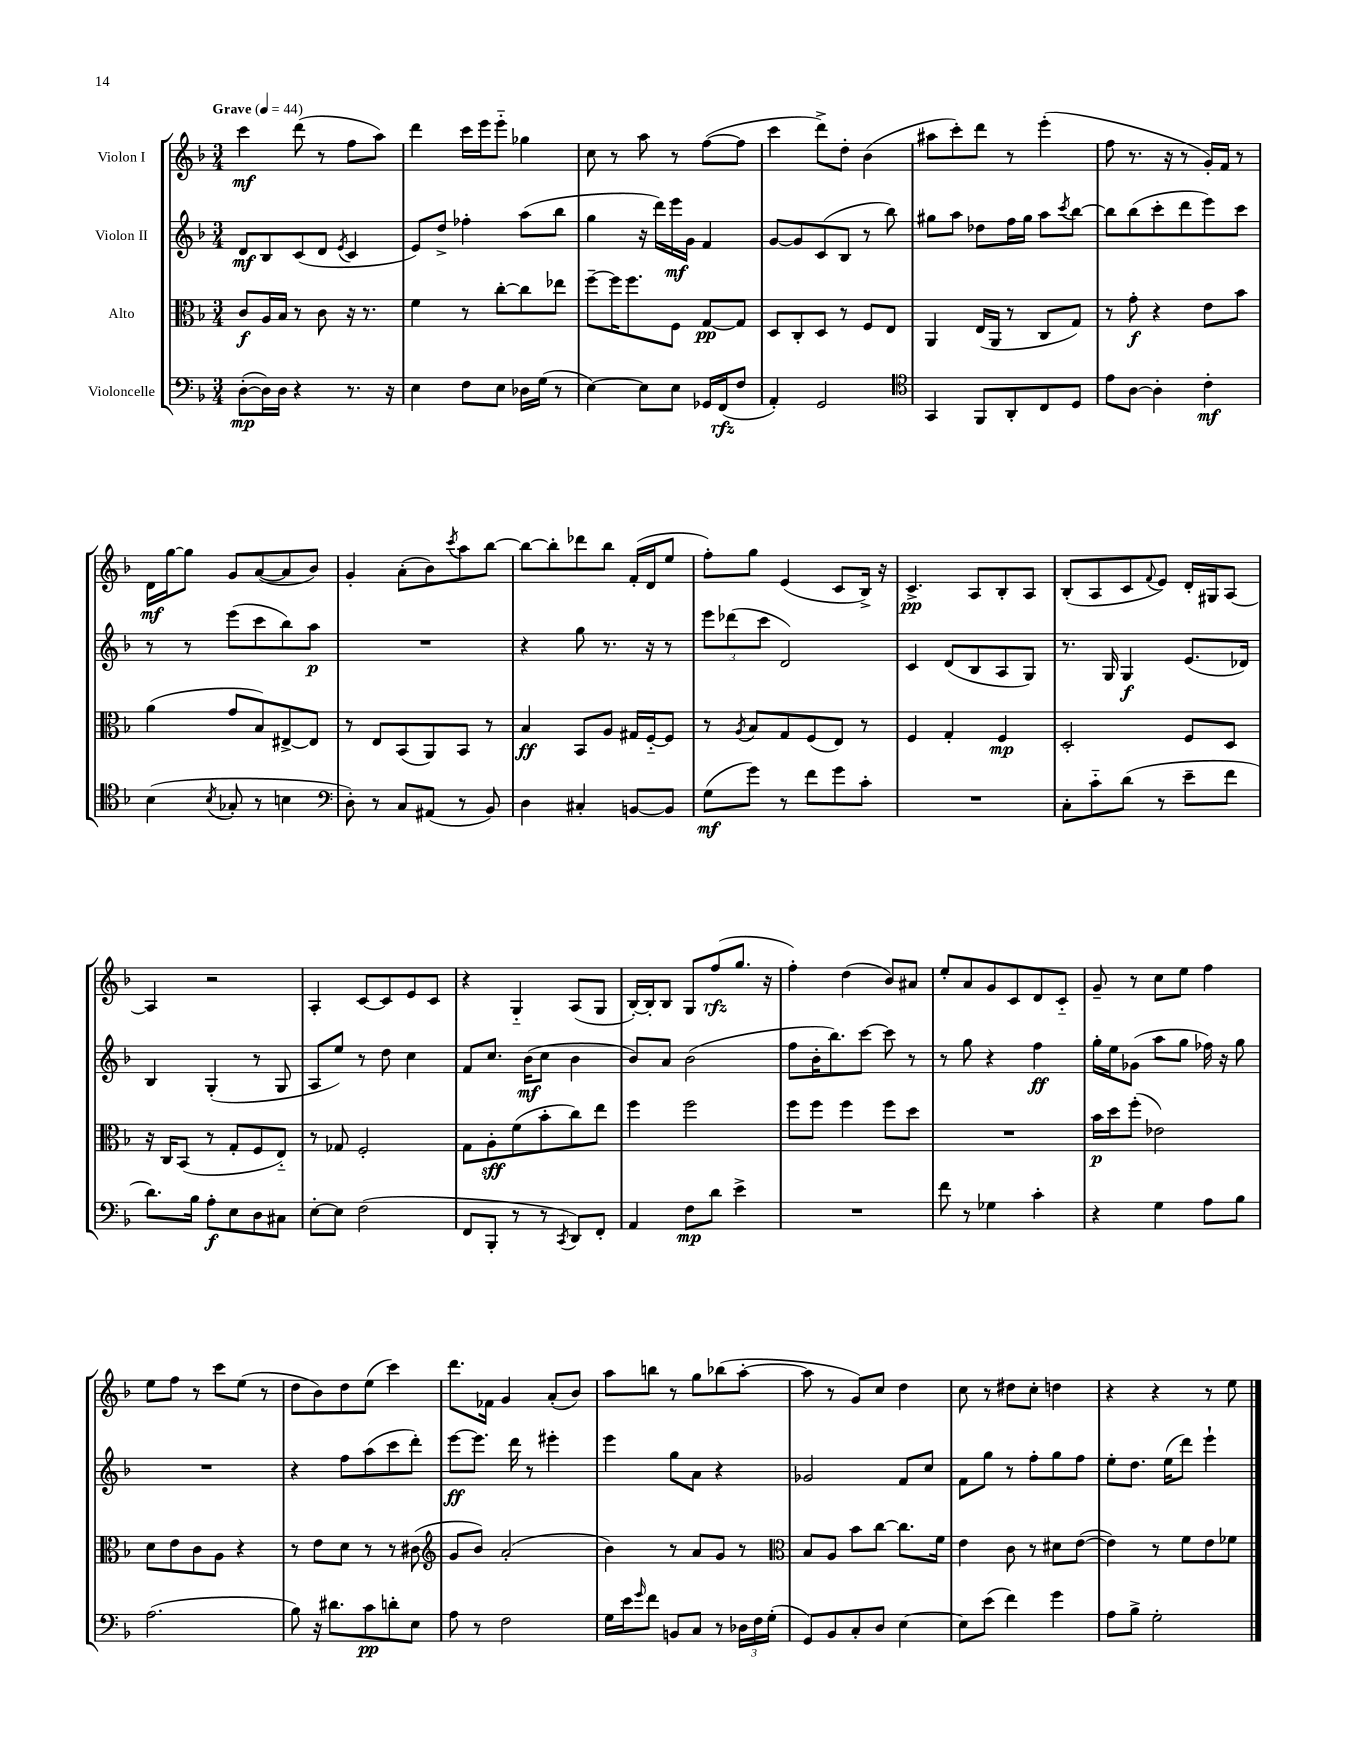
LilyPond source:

<<
\new StaffGroup <<
\new Staff = "s0" \with { instrumentName = "Violon I" } {
    \clef treble \key f \major \numericTimeSignature \time 3/4 \tempo "Grave" 4 = 44
    c'''4\mf d'''8( r8 f''8 a''8) |
    d'''4 c'''16 e'''16 e'''8-_ ges''4 |
    c''8 r8 a''8 r8 f''8~( f''8 |
    c'''4 d'''8->) d''8-. bes'4( |
    ais''8 c'''8-.) d'''8 r8 e'''4-.( |
    f''8 r8. r16 r8 g'16-.) f'16 r8 |
    d'16\mf g''16~ g''8 g'8 a'8~( a'8 bes'8) |
    g'4-. a'8-.( bes'8) \acciaccatura { c'''8 } a''8 bes''8~ |
    bes''8~ bes''8-. des'''8 bes''8 f'16-.( d'16 e''8 |
    f''8-.) g''8 e'4( c'8 bes16->) r16 |
    c'4.->\pp a8 bes8-. a8 |
    bes8-.( a8 c'8 \appoggiatura { f'8 } e'8) d'16-. gis16 a8~ |
    a4 r2 |
    a4-. c'8~ c'8 e'8 c'8 |
    r4 g4-_ a8( g8 |
    bes16~-.) bes16-. bes8 g8 f''8\rfz( g''8. r16 |
    f''4-.) d''4( bes'8) ais'8 |
    e''8-. a'8 g'8 c'8 d'8 c'8-_ |
    g'8-- r8 c''8 e''8 f''4 |
    e''8 f''8 r8 c'''8 e''8( r8 |
    d''8 bes'8) d''8 e''8( c'''4) |
    d'''8. fes'16 g'4 a'8-.( bes'8) |
    a''8 b''8 r8 g''8 bes''8( a''8~-. |
    a''8 r8 g'8) c''8 d''4 |
    c''8 r8 dis''8 c''8-. d''4 |
    r4 r4 r8 e''8 \bar "|." |
}
\new Staff = "s1" \with { instrumentName = "Violon II" } {
    \clef treble \key f \major \numericTimeSignature \time 3/4
    d'8\mf bes8 c'8( d'8 \acciaccatura { e'8 } c'4 |
    e'8) d''8-> fes''4-. a''8( bes''8 |
    g''4 r16 d'''16) e'''16\mf g'16 f'4 |
    g'8~ g'8 c'8( bes8 r8 bes''8) |
    gis''8 a''8 des''8 f''16 gis''16 a''8 \acciaccatura { c'''8 } bes''8~ |
    bes''8 bes''8( c'''8-. d'''8 e'''8) c'''8 |
    r8 r8 e'''8( c'''8 bes''8) a''8\p |
    R2. |
    r4 g''8 r8. r16 r8 |
    \tuplet 3/2 { e'''8 des'''8( c'''8 } d'2) |
    c'4 d'8( bes8 a8 g8) |
    r8. g16 g4\f e'8.( des'16) |
    bes4 g4-.( r8 g8 |
    a8 e''8) r8 d''8 c''4 |
    f'8 c''8. bes'16\mf( c''8 bes'4 |
    bes'8) a'8 bes'2( |
    f''8 bes'16-. bes''8.) c'''8~ c'''8 r8 |
    r8 g''8 r4 f''4\ff |
    g''16-. e''16 ges'8( a''8 g''8 fes''16) r16 g''8 |
    R2. |
    r4 f''8 a''8( c'''8 d'''8-.) |
    e'''8~\ff e'''8. d'''16 r8 eis'''4-. |
    e'''4 g''8 a'8 r4 |
    ges'2 f'8 c''8 |
    f'8 g''8 r8 f''8-. g''8 f''8 |
    e''8-. d''8. e''16( d'''8) e'''4-! \bar "|." |
}
\new Staff = "s2" \with { instrumentName = "Alto" } {
    \clef alto \key f \major \numericTimeSignature \time 3/4
    c'8\f a16 bes16 r8 c'8 r16 r8. |
    f'4 r8 c''8~-. c''8 ees''8 |
    f''8~-- f''16 f''8. f8 g8~\pp g8 |
    d8 c8-. d8 r8 f8 e8 |
    a,4 e16( a,16 r8 c8 g8) |
    r8 g'8-.\f r4 e'8 bes'8 |
    a'4( g'8 bes8) eis8~-> eis8 |
    r8 e8 bes,8( a,8) bes,8 r8 |
    bes4\ff bes,8 a8 gis16 f16~-_ f8 |
    r8 \acciaccatura { a8 } bes8 g8 f8( e8) r8 |
    f4 g4-. f4\mp |
    d2-. f8 d8 |
    r16 c16 bes,8( r8 g8-. f8 e8-_) |
    r8 ges8 f2-. |
    g8 a8-.\sff f'8( bes'8-. c''8) e''8 |
    f''4 f''2 |
    f''8 f''8 f''4 f''8 d''8 |
    R2. |
    bes'16\p d''16 f''8-.( ees'2) |
    d'8 e'8 c'8 a8 r4 |
    r8 e'8 d'8 r8 r8 cis'8( |
    \clef treble g'8 bes'8) a'2-.( |
    bes'4) r8 a'8 g'8 r8 |
    \clef alto bes8 a8 bes'8 c''8~ c''8. f'16 |
    e'4 c'8 r8 dis'8 e'8~( |
    e'4) r8 f'8 e'8 fes'8 \bar "|." |
}
\new Staff = "s3" \with { instrumentName = "Violoncelle" } {
    \clef bass \key f \major \numericTimeSignature \time 3/4
    d8~-.\mp( d16) d16 r4 r8. r16 |
    e4 f8 e8 des16 g16( r8 |
    e4~) e8 e8 ges,16 f,16\rfz( f8 |
    a,4-.) g,2 |
    \clef tenor g,4 f,8 a,8-. c8 d8 |
    e'8 a8~ a4-. c'4-.\mf |
    bes4( \acciaccatura { bes8 } ges8-. r8 b4 |
    \clef bass d8-.) r8 c8 ais,8( r8 bes,8) |
    d4 cis4-. b,8~ b,8 |
    g8\mf( g'8) r8 f'8 g'8 c'8-. |
    R2. |
    c8-. c'8-_ d'8( r8 e'8-- f'8 |
    d'8.) bes16 a8-.\f e8 d8 cis8 |
    e8~-. e8 f2( |
    f,8 bes,,8-. r8 r8 \acciaccatura { c,8 } d,8) f,8-. |
    a,4 f8\mp d'8 e'4-> |
    R2. |
    f'8 r8 ges4 c'4-. |
    r4 g4 a8 bes8 |
    a2.( |
    bes8) r16 dis'8. c'8\pp d'8-. e8 |
    a8 r8 f2 |
    g16 e'16 \grace { g'16 } f'8 b,8 c8 r8 \tuplet 3/2 { des16 f16 g16-.( } |
    g,8) bes,8 c8-. d8 e4~ |
    e8 e'8( f'4) g'4 |
    a8 bes8-> g2-. \bar "|." |
}
>>
>>
\layout { \context { \Score \remove "Bar_number_engraver" } }
